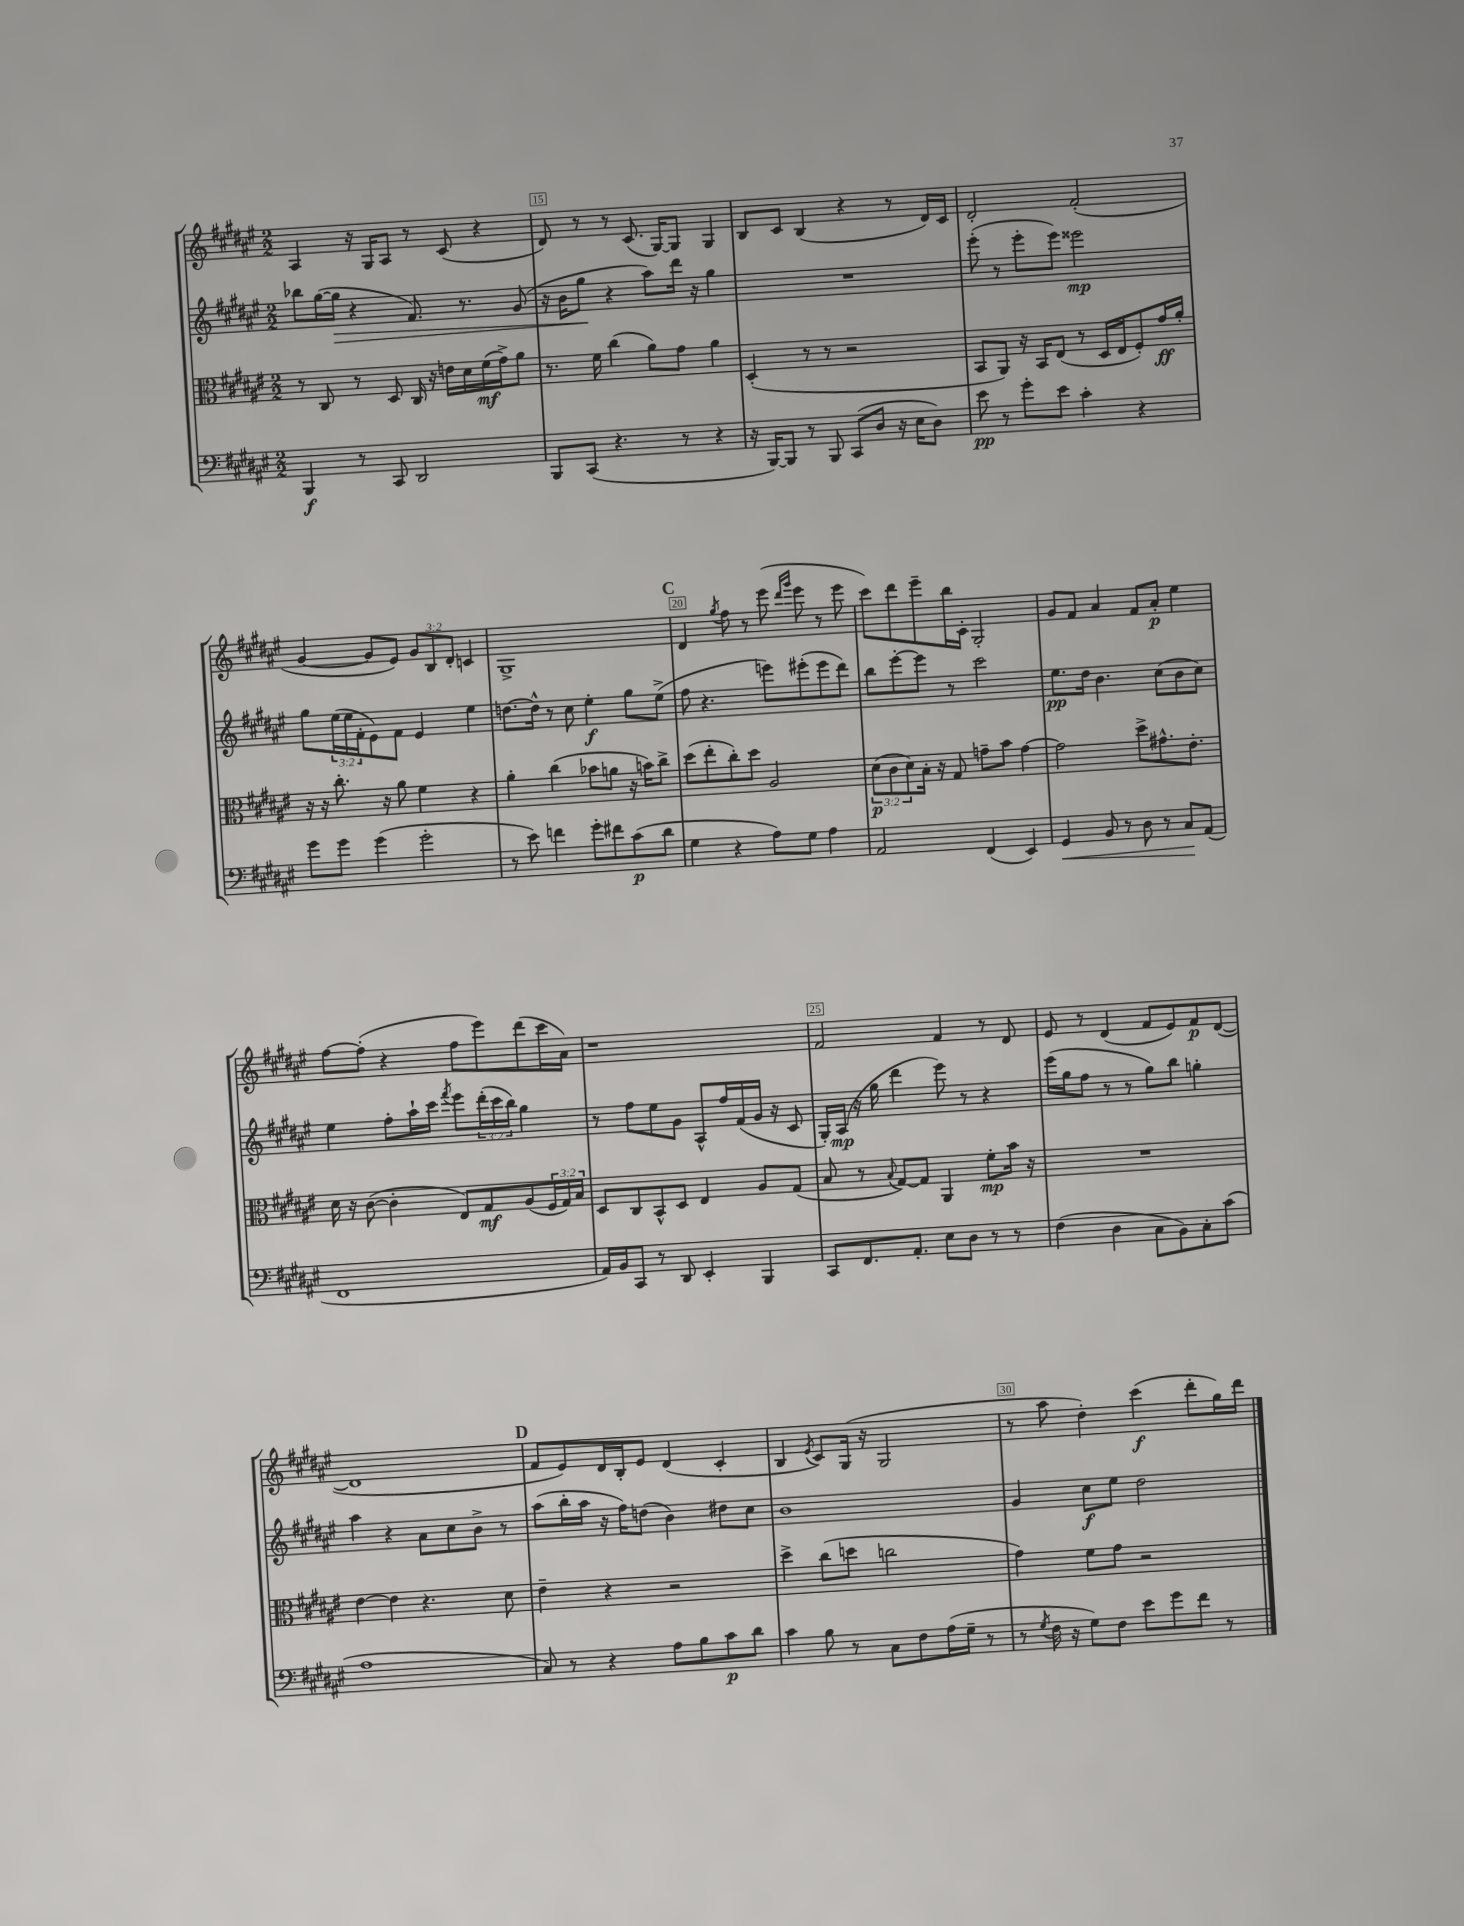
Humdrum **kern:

**kern	**kern	**kern	**kern
*staff4	*staff3	*staff2	*staff1
*clefF4	*clefC3	*clefG2	*clefG2
*k[f#c#g#d#a#e#]	*k[f#c#g#d#a#e#]	*k[f#c#g#d#a#e#]	*k[f#c#g#d#a#e#]
*M2/2	*M2/2	*M2/2	*M2/2
4BBB	8r	8bb-	4A#
.	8C#	([16gg#	.
.	.	16gg#]	.
8r	8r	4r	16r
.	.	.	16G#
8CC#	8D#	.	8A#
2DD#	16C#	8.f#)	8r
.	16r	.	.
.	16e	.	(8c#
.	16d#	8.r	.
.	(16f#	.	4r
.	16g#^)	.	.
.	8a#	(8g#	.
=	=	=	=
8BBB	8.r	16r	8d#)
.	.	16b	.
(8CC#	.	8gg#	8r
.	16f#	.	.
4.r	(4cc#	4r	8r
.	.	.	(8.c#
.	8a#)	8aa#)	.
.	.	.	[16G#)
8r	8g#	16ddd#	8G#]
.	.	16r	.
4r	4a#	4gg#	4G#
=	=	=	=
16r	(4D#'	1r	8B
[16BBB)	.	.	.
8BBB]	.	.	8c#
8r	8r	.	(4B
8BBB	8r	.	.
(8CC#	2r	.	4r
8D#	.	.	.
16r	.	.	8r
16E#	.	.	.
8D#)	.	.	16d#)
.	.	.	16c#
=	=	=	=
8e#	8BB	(8eee#'	2d#'
8r	8AA#)	8r	.
8g#'	16r	8eee#'	.
.	16BB	.	.
8e#	(8E#	8eee#)	.
4c#'	8r	2eee##	(2f#'
.	16D#	.	.
.	16E#	.	.
4r	8F#')	.	.
.	16g#	.	.
.	16a#'	.	.
=	=	=	=
8g#	16r	8gg#	[4g#
.	16r	.	.
8g#	8.cc#'	(24ee#	.
.	.	24ee#	.
.	.	24f#'	.
(4g#	.	8e#)	8g#]
.	16r	.	.
.	8a#	8f#	8e#)
2g#'	4f#	4e#	12g#
.	.	.	12B
.	.	.	12d#'
.	4r	4ee#	4c
=	=	=	=
8r	4a#'	[8.dd	1G#^
8e#)	.	.	.
.	.	16dd^^]	.
4f	(4cc#	8r	.
.	.	8cc#	.
8g#'	8b-	4ee#'	.
8f#	8a	.	.
(8c#	16r	8gg#	.
.	16b)	.	.
8d#	8cc#^	(8ee#^	.
=	=	=	=
4G#	(8dd#	8ff#	4d#
.	8ee#'	4.r	.
.	.	.	8qgg#
4r	8cc#')	.	8ff#
.	8dd#	.	8r
8A#)	2A#	8eee)	(8eee#
.	.	.	16qqddd#
.	.	.	16qqggg#
8G#	.	(8eee#'	8eee#
4A#	.	8eee#	8r
.	.	8ddd#)	8eee#
=	=	=	=
2AA#	(12d#	8bb	8ccc#)
.	12c#	.	.
.	.	[8eee#'	8ddd#
.	12d#)	.	.
.	16B'	8eee#]	8eee#~
.	16r	.	.
.	8G#	8r	16bb
.	.	.	16c#'
(4FF#	8g~	2ccc#	2G#'
.	8b	.	.
4EE#)	[4g	.	.
=	=	=	=
4GG#	2g]	8.ee#	8g#
.	.	.	8f#
.	.	16dd#	.
8BB	.	4.b	4a#
8r	.	.	.
8D#	8dd#^	.	8f#
8r	8.g#^^	(8cc#	8a#'
8C#	.	8b	4ee#
.	8.e#'	.	.
(8AA#	.	8cc#)	.
=	=	=	=
1FF#	16d#	4ee#	[8ff#
.	16r	.	.
.	([8c#	.	(8ff#']
.	4c#']	8ff#'	4r
.	.	16aa#`	.
.	.	16ccc#	.
.	.	8qfff#	.
.	8E#)	8eee#	8ff#
.	8G#	(24ddd#'	8eee#)
.	.	24ccc#	.
.	.	24bb)	.
.	(8A#	4gg#	(8ddd#
.	24F#	.	16ccc#
.	24G#)	.	.
.	.	.	16a#)
.	24B	.	.
=	=	=	=
16AA#)	8D#	8r	1r
16BB	.	.	.
8CC#	8C#	8ff#	.
8r	8BB^^	8ee#	.
8DD#	8D#	8g#	.
4EE#'	4E#	8A#^^	.
.	.	16ff#	.
.	.	(16f#	.
4BBB	8A#	16g#	.
.	.	16r	.
.	(8G#	8c#	.
=	=	=	=
8CC#	8B	16G#')	2f#
.	.	(16A#	.
8.FF#	8r	16r	.
.	.	16gg#	.
.	8qqB	.	.
.	[8G#)	4ddd#	.
8.AA#'	.	.	.
.	8G#]	.	.
8E#	4AA#	8eee#)	4f#
8D#	.	8r	.
8r	8f#'	4r	8r
8r	16b	.	8d#
.	16r	.	.
=	=	=	=
(4F#	1r	(16eee#	8e#
.	.	16gg#	.
.	.	8ff#	8r
4D#	.	8r	(4d#
.	.	8r	.
8C#	.	8gg#)	8f#
8BB)	.	8bb	8e#)
8C#'	.	4gg'	8f#
(8c#	.	.	([8d#
=	=	=	=
1A#	[4e#	4aa#	1d#]
.	4e#]	4r	.
.	4.r	8a#	.
.	.	8cc#	.
.	.	8b^	.
.	8d#	8r	.
=	=	=	=
8C#)	4e#~	(8aa#	8f#
8r	.	16bb'	8e#)
.	.	16aa#	.
4r	4r	16r	16d#
.	.	16ff#)	16B'
.	.	(8dd	8e#
8A#	2r	4b)	(4d#
8B	.	.	.
8c#	.	8dd#	4c#'
8d#	.	8cc#	.
=	=	=	=
4c#	4dd#^	1b	4B
.	.	.	8qe#
8B	(8cc#	.	8c#)
8r	8dd	.	(16G#
.	.	.	16r
8C#	2cc	.	2G#
8F#	.	.	.
(16A#	.	.	.
16G#~	.	.	.
8r	.	.	.
=	=	=	=
8r	4g#)	4g#	8r
8qG#	.	.	.
16F#	.	.	8aa#
16r	.	.	.
8G#)	8f#	8cc#	4dd#')
8F#	8g#	8ee#	.
8e#	2r	2dd#	(4ccc#
8g#	.	.	.
8f#	.	.	8ddd#'
8r	.	.	16gg#)
.	.	.	16ddd#
==	==	==	==
*-	*-	*-	*-
